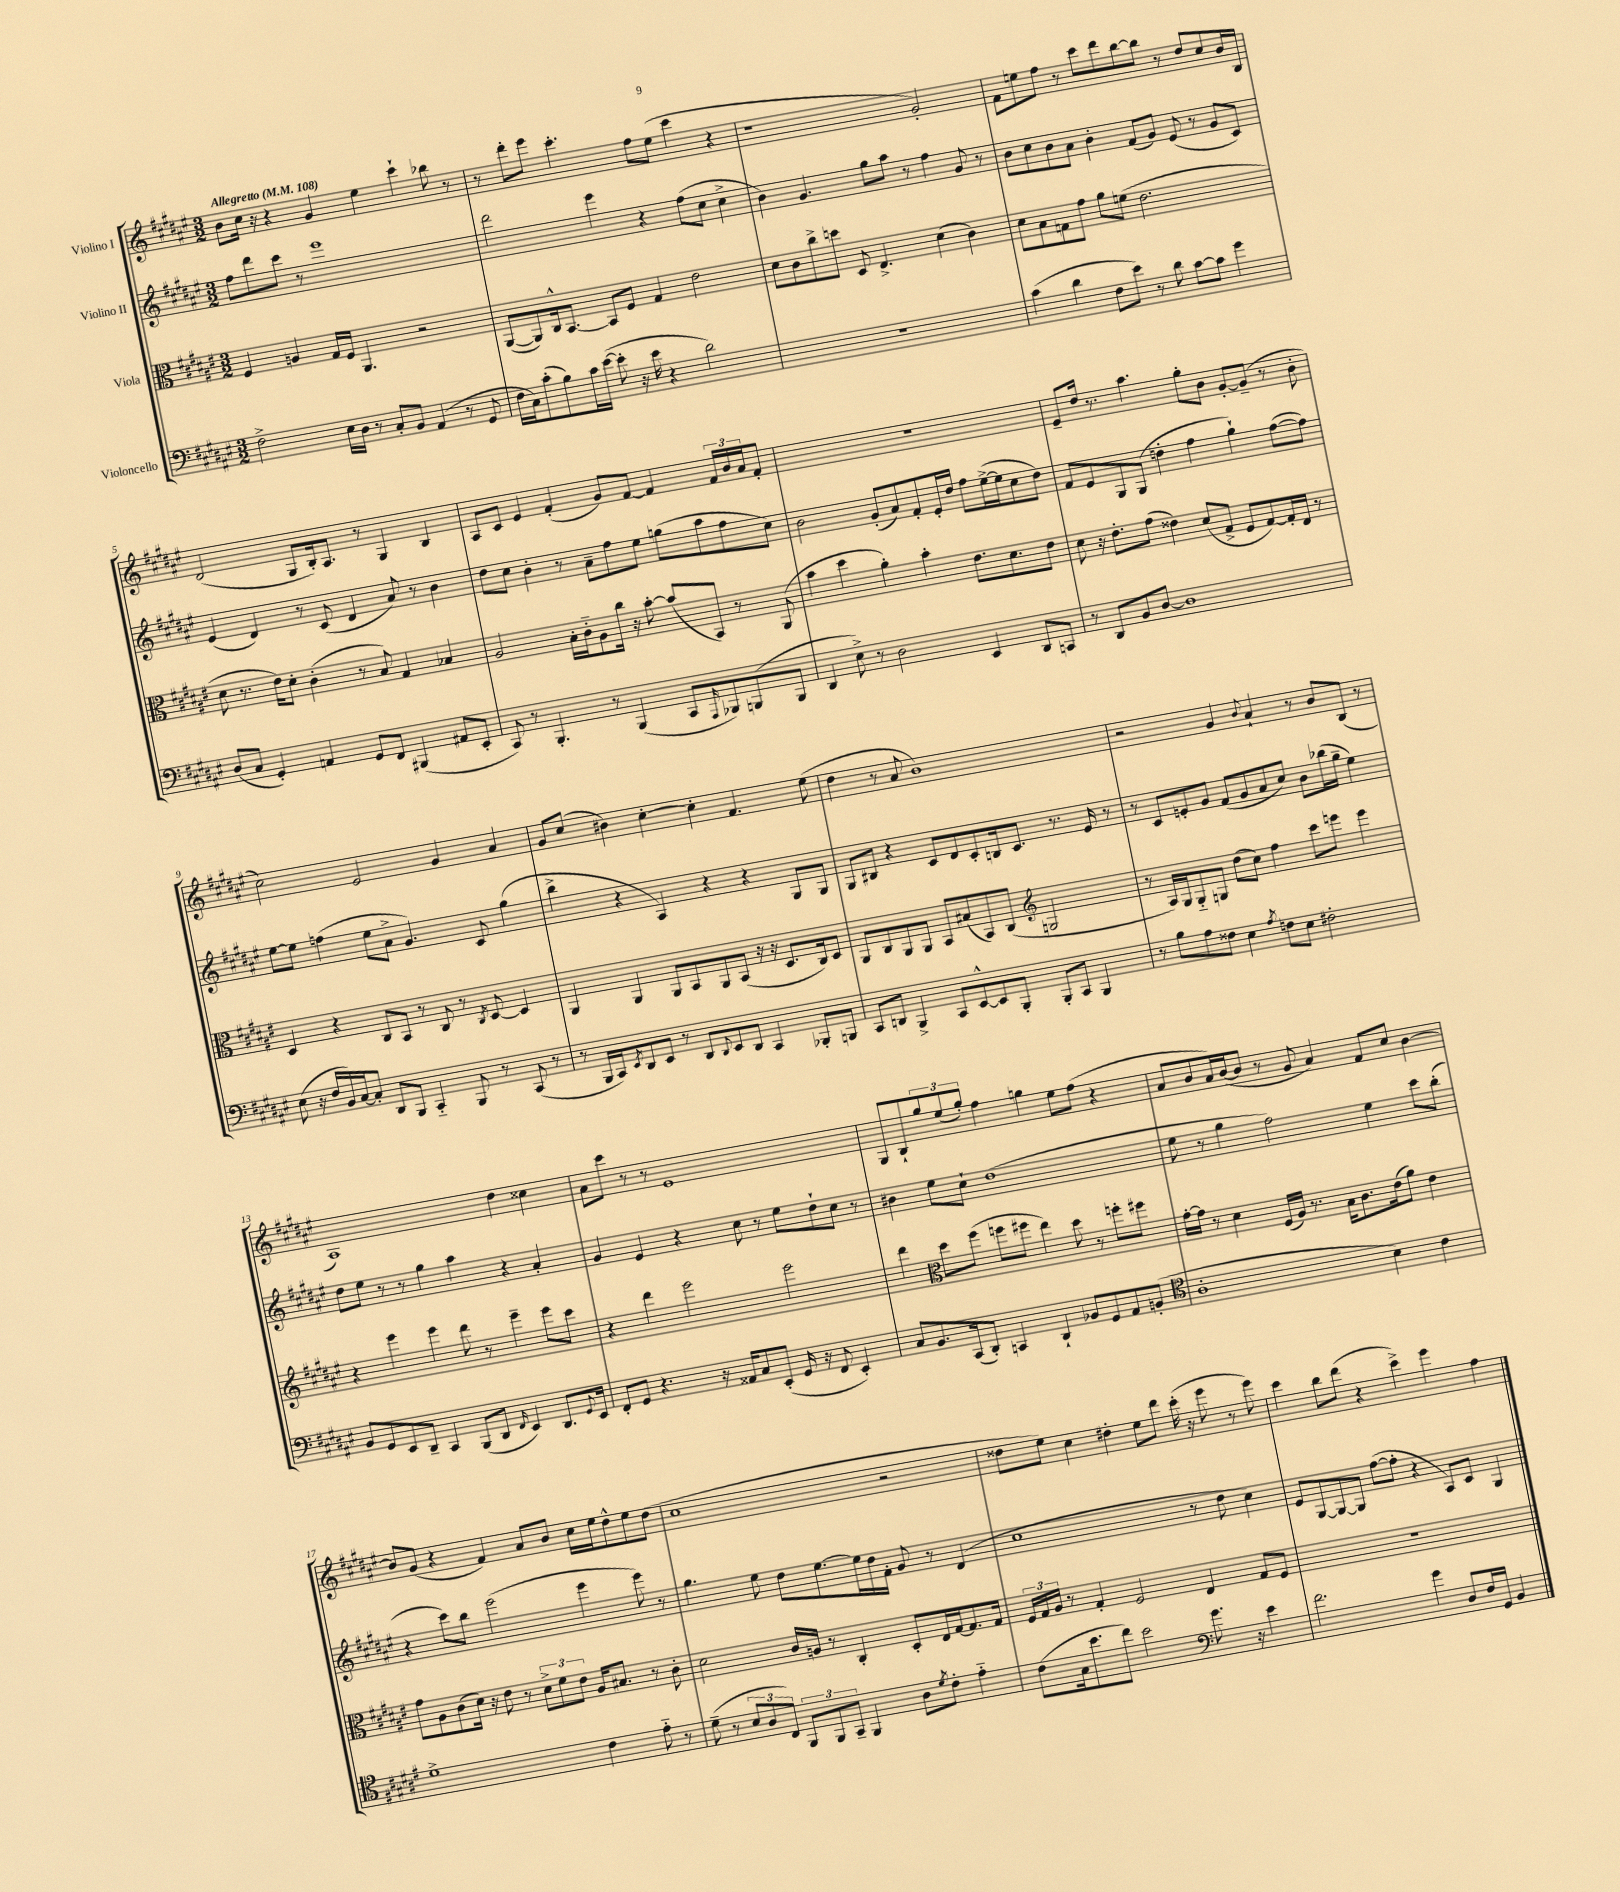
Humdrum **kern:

**kern	**kern	**kern	**kern
*staff4	*staff3	*staff2	*staff1
*clefF4	*clefC3	*clefG2	*clefG2
*k[f#c#g#d#a#e#]	*k[f#c#g#d#a#e#]	*k[f#c#g#d#a#e#]	*k[f#c#g#d#a#e#]
*M3/2	*M3/2	*M3/2	*M3/2
*MM108	*MM108	*MM108	*MM108
2F#^	4F#	8ff#	8b
.	.	8ddd#	16cc#
.	.	.	16r
.	4A	8ccc#	4r
.	.	8r	.
16E#	16G#	1eee#	4g#
16D#	16F#	.	.
8r	4.AA#	.	.
8C#'	.	.	4ee#
8BB	.	.	.
(4AA#	2r	.	4ccc#`
8r	.	.	8bb-
8GG#	.	.	8r
=	=	=	=
16F#	([8AA#	2ddd#	8r
16C#)	.	.	.
(8c#'	8AA#])	.	8ddd#'
8B)	16C#^^	.	8eee#
.	[8.BB	.	.
16c#	.	.	4.ccc#'
([16e#	.	.	.
8e#']	8BB]	4eee#	.
16r	8F#	.	.
16e#	.	.	.
4r	4G#	4r	8ff#
.	.	.	(8ee#
2d#)	2e#	(8ff#	4ccc#
.	.	8cc#	.
.	.	4cc#^	4r
=	=	=	=
1.r	8d#	4b)	1r
.	8c#	.	.
.	8cc#^	4.g#	.
.	8dd	.	.
.	8D#	.	.
.	4.E#^	8gg#	.
.	.	8aa#	.
.	.	8r	.
.	(4d#	4ff#	2g#')
.	4c#)	8g#	.
.	.	8r	.
=	=	=	=
(4c#	8d#	8b	8f#
.	8B	8cc#	8ee
4d#	8G	8b	8ff#
.	8g#	8a#	8r
8F#	8a#	4b'	8ccc#
8e#)	(8f	.	8ddd#
8r	2.e#	(8f#	[8bb
8d#	.	8g#)	8bb]
[8c#	.	(8e#	8r
8c#]	.	8r	8dd#
4g#	.	8g#	8cc#
.	.	8c#)	16b
.	.	.	16B
=	=	=	=
(8D#	8d#	(4e#	(2d#
8C#	8.r	.	.
4GG#')	.	4d#)	.
.	16e#)	.	.
.	8d#'	.	.
4AA	(4c#'	8r	8G#
.	.	(8c#	16B')
.	.	.	8.A#
8GG#	8r	4d#	.
8FF#	8B)	.	8r
(4BBB#	4G#	8a#)	4G#
.	.	8r	.
8AA#	4B-	4b	4B
8EE#'	.	.	.
=	=	=	=
8CC#)	2A#	8dd#	8A#
8r	.	8cc#	8c#
4.BBB'	.	4b'	4e#
.	16B'	8r	(4f#'
.	16c#'~	.	.
8r	8A#	8a#~	.
(4BBB	16cc#	8ff#	8g#)
.	16r	.	.
.	[8b'	8ee#	[8f#
8CC#	(8b]	(8gg	4f#]
16qqAAA#	.	.	.
8BBB-)	8BB)	8aa#	.
(8BBB	8r	8ff#	24f#
.	.	.	24b
.	.	.	24a#
8BBB	(8AA#	8cc#)	8f#'
=	=	=	=
4DD#	4b	2b	1.r
8E#^)	4dd#	.	.
8r	.	.	.
2D#	4a#')	(8g#'	.
.	.	8a#)	.
.	4b'	8f#'	.
.	.	16e#'	.
.	.	16dd#	.
4EE#	8.e#	8ff#	.
.	.	([16ee#^	.
.	8.d#	16ee#]	.
8DD#	.	8cc#	.
8CC	8e#	8dd#)	.
=	=	=	=
8r	8d#	8f#	8e#~
8DD#	16r	8e#	16dd#
.	8.e#'	.	8.r
8BB	.	8G#	.
[8D#	(8g#	(8G#	4.aa#
1D#]	4e##)	4dd'	.
.	(8d#	4ff#	8gg#'
.	8G#^	.	8b
.	8F#	4gg#`)	[8g#'
.	[8G#)	.	(8g#~]
.	16G#']	([8ff#	8r
.	16E#	.	.
.	8r	8ff#])	8b'
=	=	=	=
(8E#	4D#	[8ee#	2cc#)
16r	.	8ee#]	.
16F#	.	.	.
16BB)	4r	(4ff	.
[16C#	.	.	.
8C#']	.	.	.
8DD#	8C#	8ee#	2e#
8BBB	8BB	8a#^	.
4CC#'~	8r	4.g#)	.
.	8C#	.	.
8BBB	8r	.	4g#
.	8qC#	.	.
8r	[8D#	8c#	.
(8CC#	4D#]	(4gg#	4a#
8r	.	.	.
=	=	=	=
8r	4AA#	4bb^	8g#
16BBB	.	.	(8cc#
16CC#)	.	.	.
8qEE#	.	.	.
8DD#	4AA#	4r	4b#)
8EE#	.	.	.
8r	8AA#	4A#)	[4cc#'
8DD#	8BB	.	.
8qqDD#	.	.	.
8EE#	8AA#	4r	4cc#']
8DD#	(8BB	.	.
4CC#	16r	4r	4.f#
.	16r	.	.
.	8.D#	.	.
8BBB-'	.	8G#	.
.	16C#)	.	.
8BBB	8D#	8G#	(8ee#
=	=	=	=
8CC#	8AA#	8G#	4dd#
8DD	8C#	8B#	.
4BBB^	8AA#	4r	8r
.	8AA#	.	8a#
8CC#	8BB	8c#	1b)
[8EE#^^	(8B#	8d#	.
8EE#]	8BB)	8c#'	.
8BBB'	(8C#	16B	.
.	.	8.c#	.
*	*clefG2	*	*
8BBB'	2G	.	.
8CC#	.	8.r	.
4BBB	.	.	.
.	.	16e#	.
.	.	8r	.
=	=	=	=
8r	8r	8r	2r
8B	16A#)	8c#	.
.	16G#	.	.
8A#	8G#'~	8e'	.
8F##	8G	8g#	.
4E#	(8dd#	(8f#	4g#
.	8cc#)	8g#	.
8qA#	.	.	8qqb
8F	4ff#	8a#	4a#`
8E#	.	8cc#)	.
2F#'	8ccc#	8b	8r
.	8eee	(16bb-	8b
.	.	16gg#~	.
.	4eee	4ee#)	(8B
.	.	.	8r
=	=	=	=
8BB	4r	8dd#	1A#)
8GG#	.	8ee#	.
8EE#	4eee#	8r	.
8DD#~	.	8r	.
4CC#	4eee#	4gg#	.
(8BBB	8ddd#	4aa#	.
8DD#	8r	.	.
16qqFF#	.	.	.
4EE#)	4eee#~	4r	4dd#
8.DD#	8eee#	4a#'	4cc##
.	8ccc#	.	.
8qqGG#	.	.	.
16EE#	.	.	.
=	=	=	=
8FF#'	4r	4g#	8a#
8GG#	.	.	8ccc#
4.r	4ddd#	4e#	8r
.	.	.	8r
.	2eee#	4r	1e#
16r	.	.	.
16AA##	.	.	.
8C#	.	8cc#	.
(8EE#'	.	8r	.
16GG#	2eee#	8ee#	.
16r	.	.	.
8FF#	.	8dd#`	.
4EE#')	.	8cc#	.
.	.	8r	.
=	=	=	=
8C#	4ddd#	4b#	8G#
8.BB	.	.	8B`
*	*clefC3	*	*
.	8dd#	8ee#	12gg#
(16CC#	.	.	.
.	.	.	(12ee#
8DD#')	(8ff#	8cc#`	.
.	.	.	12gg#')
4CC	8ff	(1dd#	4ff#
.	8ff#	.	.
4DD#`	4ee#)	.	4gg
8BB-	8dd#	.	8ee#
8GG#	8r	.	(8ff#
8AA#	8ff'	.	4r
(8BB'	8ff#	.	.
=	=	=	=
*clefC4	*	*	*
1A#'	[16g#'	8ee#	8a#
.	16g#]	.	.
.	8r	8r	8b
.	4d#	4gg#	16a#)
.	.	.	([16b
.	.	.	8b]
.	(16F#	2ff#)	8r
.	16A#)	.	.
.	8.r	.	8g#
.	.	.	4a#)
.	16B	.	.
.	8.c#	.	.
4B)	.	4ee#	8f#
.	(16e#	.	.
.	8a#)	.	8cc#
4c#	4e#	8ccc#	[4b
.	.	(8bb'	.
=	=	=	=
1d#^	8g#	4r	8b]
.	8A#	.	(8g#
.	(8c#	8ccc#)	4r
.	16d#)	8bb	.
.	16r	.	.
.	8e#	(2eee#	4f#)
.	8r	.	.
.	12d#^	.	8a#
.	12f#	.	.
.	.	.	8b
.	12e#	.	.
4c#	16A#	4eee#	16cc#
.	8.B#	.	16ee#
.	.	.	8dd#^^
8e#'~	8r	8eee#)	8ee#
8r	8c#'	8r	(8dd#
=	=	=	=
(8d#~	2d#	4.gg#	1cc#
8r	.	.	.
12B	.	.	.
12A#	.	.	.
.	.	8ee#	.
12C#)	.	.	.
12FF#	16c#	8dd#	.
.	16A	.	.
12FF#	.	.	.
.	8r	[8.ee#	.
12GG#~	.	.	.
4FF#	4C#'	.	.
.	.	16ee#]	.
.	.	16dd#	.
.	.	16f#'	.
8A#	8D#'	8g#	2r
8qd#	.	.	.
8c#'	16E#	8r	.
.	[16G#	.	.
4e#'~	8.G#]	(4d#	.
.	16G#	.	.
=	=	=	=
(8c#	24F#	1cc#	8dd##
.	24G#	.	.
.	24A#	.	.
16G#	8r	.	8ee#)
8.b	.	.	.
.	4G#'	.	4cc#
8cc#)	.	.	.
2b	2F#	.	4dd#'
.	.	.	8ee#
.	.	.	8ddd#
*clefF4	*	*	*
8.g#	4E#	8r	(16ccc#'
.	.	.	16r
.	.	8dd#	8eee#
16r	.	.	.
4e#	8G#	4cc#)	8r
.	8F#	.	8eee#)
=	=	=	=
2.f#	1.r	8e#	4ccc#
.	.	[8G#	.
.	.	8G#_	8bb
.	.	8G#]	(8ddd#
.	.	([8ff#	4r
.	.	8ff#']	.
4g#	.	4r	4ccc#^)
8D#	.	8A#)	4eee#
16F#	.	8c#	.
16GG#	.	.	.
4BB	.	4G#	4ff#
==	==	==	==
*-	*-	*-	*-
